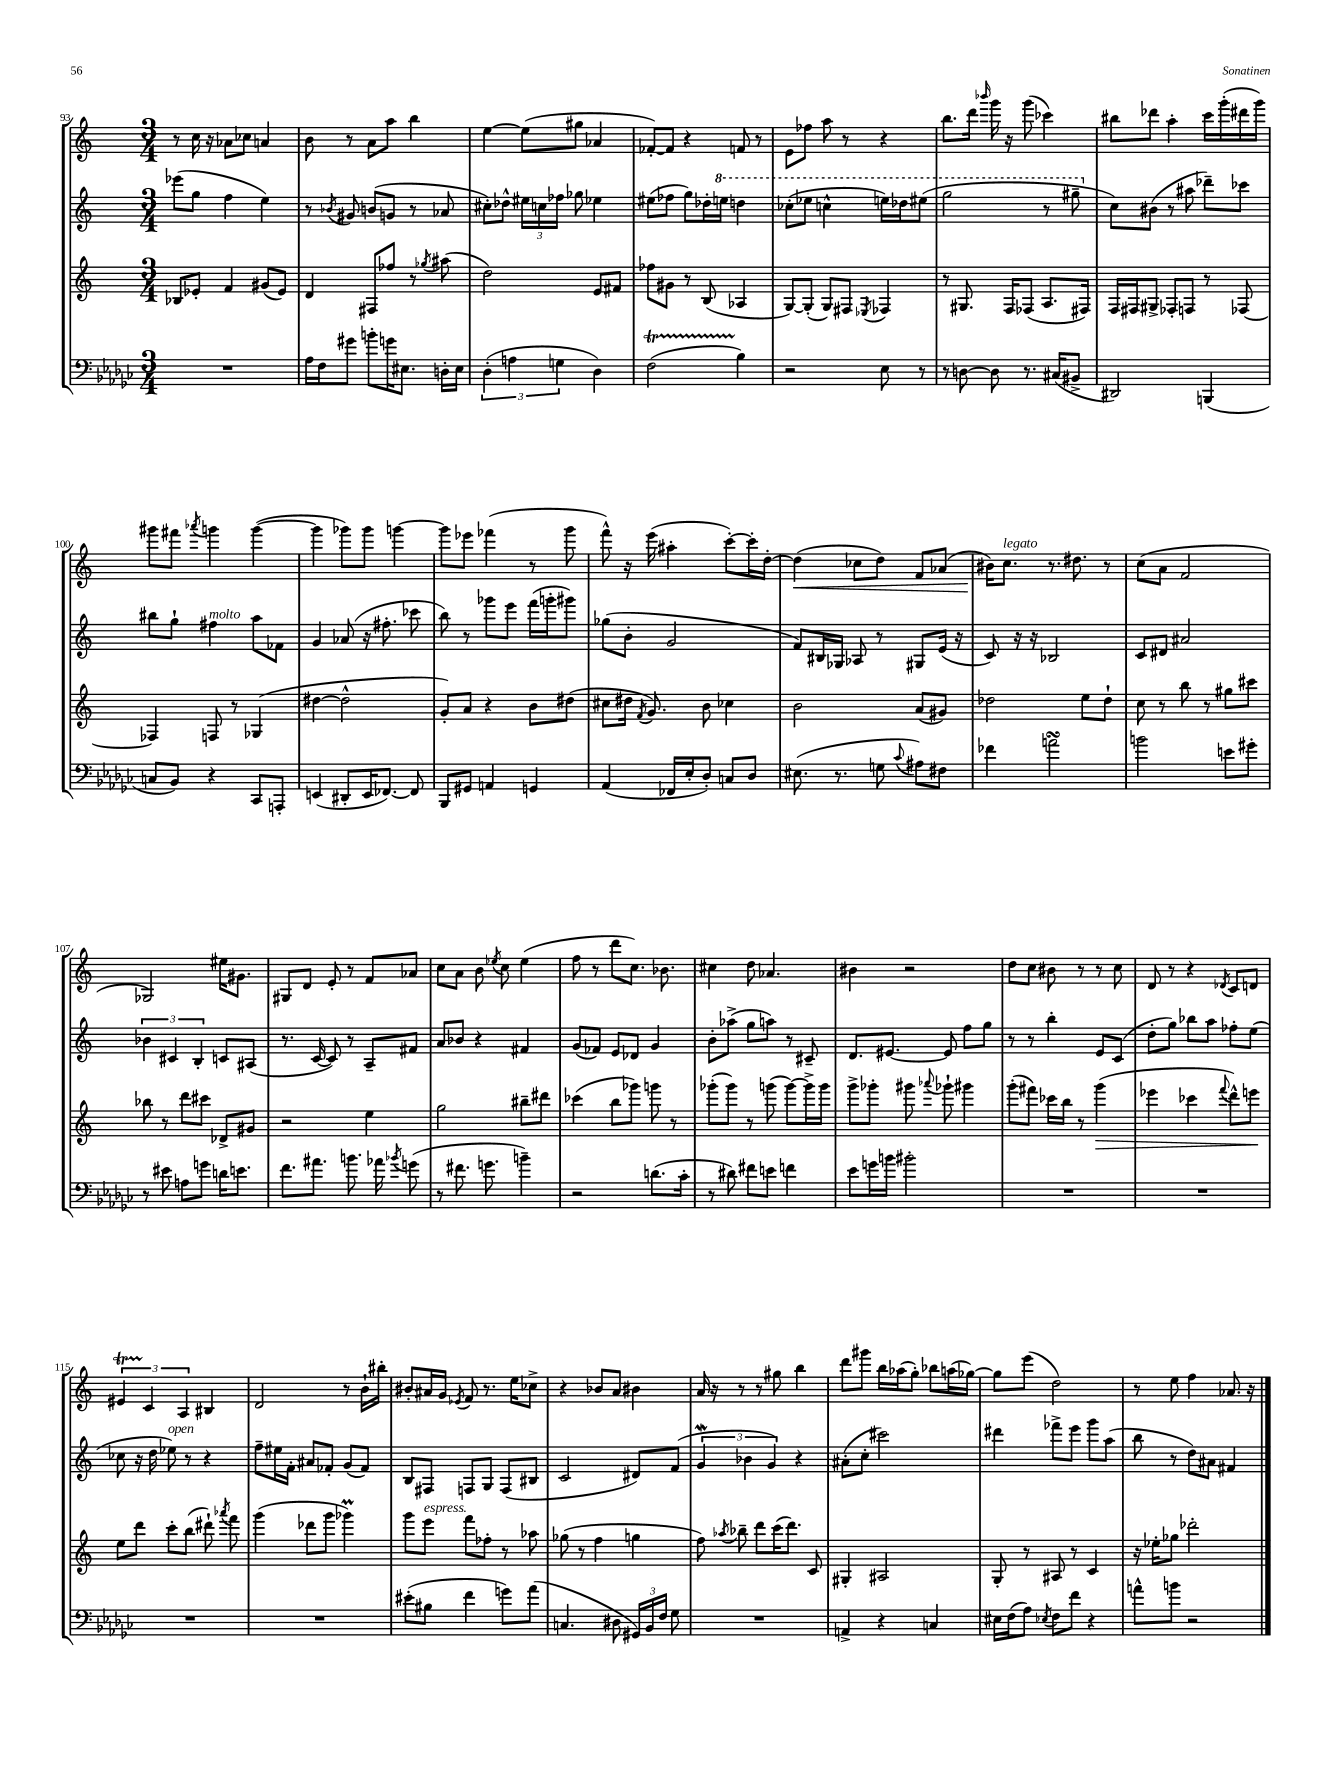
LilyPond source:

<<
\new StaffGroup <<
\new Staff = "s0" {
    \clef treble \key c \major \numericTimeSignature \time 3/4
    \autoBeamOff r8 c''16 r16 aes'8[ ces''8] a'4 |
    b'8 r8 a'8[ a''8] b''4 |
    e''4~ e''8[( gis''8] aes'4 |
    fes'8[~-.) fes'8] r4 f'8 r8 |
    e'8[ fes''8] a''8 r8 r4 |
    b''8.[ d'''16] \grace { bes'''16 } g'''16 r16 g'''8( ces'''4) |
    bis''8[ des'''8] a''4-. c'''16[ g'''16-.( dis'''16 g'''16]) |
    gis'''8[ fis'''8] \acciaccatura { aes'''8 } g'''4 g'''4~( |
    g'''4 ges'''8[) ges'''8] g'''4~ |
    g'''8[ ees'''8] fes'''4( r8 g'''8 |
    f'''8-^) r16 e'''16( ais''4-. c'''8[~-.) c'''16-. d''16]~-. |
    d''4\<( ces''8[ d''8]) f'8[ aes'8]( |
    bis'16[\!) c''8.]^\markup { \italic "legato" } r8. dis''8. r8 |
    c''8[( a'8] f'2 |
    ges2) eis''16[ gis'8.] |
    gis8[ d'8] e'8-. r8 f'8[ aes'8] |
    c''8[ a'8] b'8 \acciaccatura { ees''8 } c''8 ees''4( |
    f''8 r8 d'''8[ c''8.]) bes'8. |
    cis''4 d''8 aes'4. |
    bis'4 r2 |
    d''8[ c''8] bis'8 r8 r8 c''8 |
    d'8 r8 r4 \acciaccatura { des'8 } c'8[ d'8] |
    \tuplet 3/2 { eis'4\startTrillSpan c'4\stopTrillSpan a4 } bis4 |
    d'2 r8 b'16[-! bis''16]-. |
    bis'8[-. ais'16 g'16] \acciaccatura { ees'8 } f'8 r8. e''16[ ces''8]-> |
    r4 bes'8[ a'8] bis'4 |
    a'16 r16 r8 r8 gis''8 b''4 |
    d'''8[ gis'''8] b''16[ aes''16( g''8]-.) bes''8[ a''16( ges''16]~) |
    ges''8[ e'''8]( d''2) |
    r8 e''8 f''4 aes'8. r16 \bar "|." |
}
\new Staff = "s1" {
    \clef treble \key c \major \numericTimeSignature \time 3/4
    \autoBeamOff ees'''8[( g''8] f''4 e''4) |
    r8 \acciaccatura { bes'8 } gis'8 b'8[( g'8] r8 aes'8 |
    cis''8[-.) des''8]-^ \tuplet 3/2 { eis''16[ c''16 fes''16] } ges''8 ees''4 |
    eis''8[( fes''8] g''8[) des''16-. \ottava #1 e'''!16] d'''!4 |
    ces'''8[-.( ees'''8] c'''4-^ e'''16[) des'''16 eis'''8]( |
    g'''2 r8 gis'''8-- \ottava #0 |
    c''8[) bis'8]( r8 ais''8 des'''8[--) ces'''8] |
    bis''8[ g''8]-! fis''4^\markup { \italic "molto" } a''8[ fes'8] |
    g'4 aes'8( r16 fis''8.-. ces'''8 |
    b''8) r8 ges'''8[ e'''8] f'''16[( g'''16-. gis'''8]) |
    ges''8[( b'8]-. g'2 |
    f'8[) bis16 ges16] aes8 r8 gis8[ e'16]( r16 |
    c'8) r16 r16 bes2 |
    c'8[ dis'8] ais'2 |
    \tuplet 3/2 { bes'4 cis'4 b4-. } c'8[ ais8]( |
    r8. c'16~ c'8) r8 a8[-- fis'8] |
    a'8[ bes'8] r4 fis'4 |
    g'8[( fes'8]) e'8[ des'8] g'4 |
    b'8[-. aes''8]->( g''8[ a''8]) r8 cis'8-- |
    d'8.[ eis'8.]~ eis'8 f''8[ g''8] |
    r8 r8 b''4-. e'8[ c'8]( |
    d''8[-. g''8]) bes''8[ a''8] fes''8[-. e''8]( |
    ces''8 r16 d''16 ees''8^\markup { \italic "open" }) r8 r4 |
    f''8[-- eis''16 f'16]-. ais'8[ fes'8]-. g'8[( fes'8]) |
    b8[ fis8] f8[ g8] f8[( bis8] |
    c'2 dis'8[) f'8]( |
    \tuplet 3/2 { g'4\mordent bes'4 g'4) } r4 |
    ais'8[-.( c''8]-. cis'''2) |
    dis'''4 fes'''8[-> e'''8] g'''8[ a''8]( |
    b''8 r8 d''8[) ais'8] fis'4 \bar "|." |
}
\new Staff = "s2" {
    \clef treble \key c \major \numericTimeSignature \time 3/4
    \autoBeamOff bes8[ ees'8]-. f'4 gis'8[( ees'8]) |
    d'4 fis8[ fes''8] r8 \acciaccatura { ges''8 } ais''8( |
    d''2) e'8[ fis'8] |
    fes''8[ gis'8] r8 b8( aes4 |
    g8[~) g8]-.( g8[) fis8] \acciaccatura { ees8 } fes4 |
    r8 gis8. f16[ fes8]( a8.[ fis16]) |
    f16[ fis16 gis8]-> fes8[-. f8] r8 fes8~ |
    fes4 f8 r8 ges4( |
    dis''4~ dis''2-^ |
    g'8[-.) a'8] r4 b'8[ dis''8]( |
    cis''8[ dis''16] \acciaccatura { f'8 } g'8.) b'8 ces''4 |
    b'2 a'8[( gis'8]) |
    des''2 e''8[ des''8]-! |
    c''8 r8 b''8 r8 gis''8[ cis'''8] |
    bes''8 r8 d'''8[ cis'''8] des'8[-> gis'8] |
    r2 e''4 |
    g''2 bis''8[-- dis'''8] |
    ces'''4( b''8[ ges'''8]) g'''8 r8 |
    ges'''8[-.( ges'''8]) r8 g'''8( g'''8[~) g'''16-> g'''16] |
    g'''8[-> ges'''8]-. gis'''8 \appoggiatura { aes'''8 } ges'''8-! gis'''4 |
    g'''8[-.( fis'''8]) ces'''16[ b''16] r8 g'''4\>( |
    ees'''4 ces'''4 \appoggiatura { f'''8 } d'''8[-^) e'''8]\! |
    e''8[ d'''8] c'''8[-. b''8]( dis'''8-!) \acciaccatura { aes'''8 } f'''8 |
    g'''4( des'''8[ g'''8] ges'''4\prall) |
    g'''8[ e'''8]^\markup { \italic "espress." } f'''8[ fes''8]-. r8 aes''8 |
    ges''8( r8 f''4 g''4 |
    f''8) \acciaccatura { aes''8 } bes''8-- d'''8[ c'''16( d'''8.]) c'8 |
    gis4-. ais2 |
    g8-. r8 ais8 r8 c'4 |
    r16 ees''16[-. ges''8] des'''2-. \bar "|." |
}
\new Staff = "s3" {
    \clef bass \key ges \major \numericTimeSignature \time 3/4
    \autoBeamOff R2. |
    aes16[ f16 gis'8] b'8[-. g'16 eis8.] d16[-. eis16] |
    \tuplet 3/2 { des4-.( a4 g4 } des4) |
    f2\startTrillSpan( bes4\stopTrillSpan) |
    r2 ees8 r8 |
    r8 d8~ d8 r8. cis16[( bis,8]-> |
    dis,2) b,,4( |
    c8[ bes,8]) r4 ces,8[ a,,8]-. |
    e,4( dis,8[-. e,16 fes,8.]~) fes,8 |
    bes,,8[ gis,8] a,4 g,4 |
    aes,4( fes,16[ ees16-. des8]-.) c8[ des8] |
    eis8.( r8. g8 \appoggiatura { ces'8 } ais8[) fis8] |
    fes'4 a'2\turn |
    b'2 e'8[ gis'8]-. |
    r8 eis'8 a8[ g'8] d'16[ e'8.] |
    f'8.[ ais'8.] b'8. aes'16 \acciaccatura { bes'8 } g'8( |
    r8 fis'8. g'8. b'4--) |
    r2 d'8.[( ces'16]-. |
    r8 dis'8) fis'8[ e'8] f'4 |
    ees'8[ g'16 b'16] bis'2-. |
    R2. |
    R2. |
    R2. |
    R2. |
    eis'8[-.( bis8] f'4 g'8[) aes'8]( |
    c4. dis8 \tuplet 3/2 { gis,16[) bes,16 f16] } ges8 |
    R2. |
    a,4-> r4 c4 |
    eis16[ f16( aes8]) \acciaccatura { ees8 } f8[ f'8] r4 |
    a'8[-^ b'8] r2 \bar "|." |
}
>>
>>
\layout { \context { \Score currentBarNumber = #93 } }
